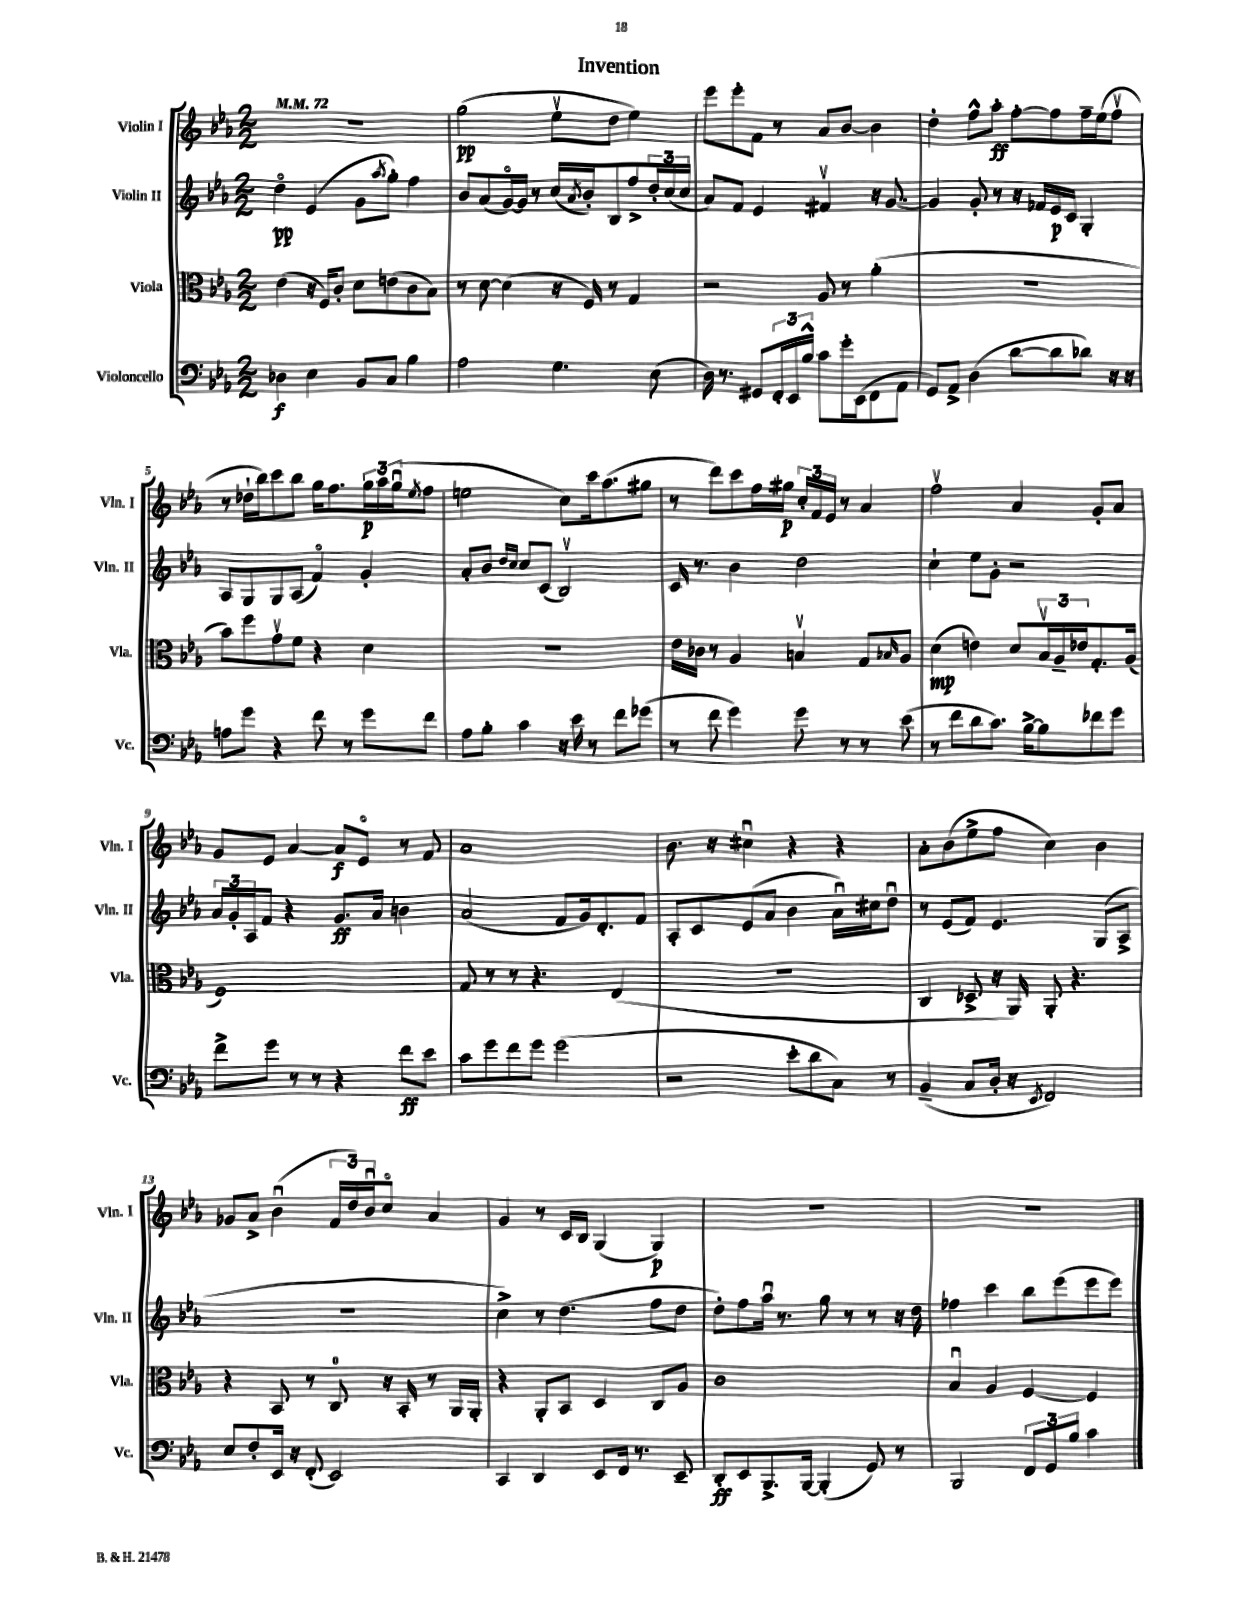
\header { title = "Invention" }
<<
\new StaffGroup <<
\new Staff = "s0" \with { instrumentName = "Violin I" shortInstrumentName = "Vln. I" } {
    \clef treble \key ees \major \numericTimeSignature \time 2/2 \tempo 4 = 72
    R1 |
    g''2\pp( ees''8\upbow d''8 ees''4) |
    ees'''8 ees'''8-. f'8 r8 aes'8 bes'8~ bes'4 |
    d''4-. f''8-^ aes''8-.\ff f''8~-. f''8 f''16-- ees''16( f''8\upbow |
    r8 des''16-! bes''16) c'''8 bes''8 g''16 f''8. \tuplet 3/2 { g''16\p aes''16 g''16\downbow( } \acciaccatura { ees''8 } f''8 |
    e''2 c''8) c'''16 aes''8.( gis''8 |
    r8 d'''8) c'''8 f''16 gis''16\p \tuplet 3/2 { c''16-. f'16 ees'16 } r8 aes'4 |
    f''2\upbow aes'4 g'8-. aes'8 |
    g'8 ees'8 aes'4~ aes'8\f ees'8\flageolet r8 f'8 |
    aes'1 |
    bes'8. r16 cis''4\downbow r4 r4 |
    aes'8-. bes'8( ees''8-> f''8 c''4) bes'4 |
    ges'8 aes'8-> bes'4\downbow( \tuplet 3/2 { f'16 d''16) bes'16\downbow } c''8\flageolet aes'4 |
    g'4 r8 c'16 bes16 g4( g4\p) |
    R1 |
    r1 \bar "|." |
}
\new Staff = "s1" \with { instrumentName = "Violin II" shortInstrumentName = "Vln. II" } {
    \clef treble \key ees \major \numericTimeSignature \time 2/2
    d''4\flageolet\pp ees'4( g'8 \acciaccatura { aes''8 } g''8-.) f''4 |
    bes'8 aes'8( g'16~\flageolet) g'16 r8 c''16( \acciaccatura { aes'8 } bes'16-.) bes8 f''8-> \tuplet 3/2 { d''16-. c''16( c''16 } |
    aes'8) f'8 ees'4 fis'4\upbow r16 g'8.~ |
    g'4 g'8-. r8 r16 fes'16 ees'16\p c'16 g4-. |
    aes8 g8 g8 aes8( f'4\flageolet) g'4-. |
    aes'8-. bes'8 \grace { d''16 c''16 } c''8 c'8( bes2\upbow) |
    c'16 r8. bes'4 d''2 |
    c''4-! ees''8 g'8-. r2 |
    \tuplet 3/2 { aes'16 g'16-. aes16 } f'8 r4 g'8.\ff aes'16 b'4 |
    aes'2( f'8 g'16) d'8.-. f'8 |
    aes8-. c'8 ees'8( aes'8 bes'4 aes'16\downbow) cis''16 d''8\downbow |
    r8 ees'8( f'8) ees'4. g8( aes8-> |
    r1 |
    c''4->) r8 d''4.( f''8 d''8 |
    d''8-.) f''8 aes''16\downbow r8. g''8 r8 r8 r16 d''16 |
    fes''4 c'''4 bes''8 ees'''8( ees'''8 ees'''8) \bar "|." |
}
\new Staff = "s2" \with { instrumentName = "Viola" shortInstrumentName = "Vla." } {
    \clef alto \key ees \major \numericTimeSignature \time 2/2
    ees'4( r16 f16) c'8-. d'8 e'8( c'8 bes8) |
    r8 d'8~ d'4( r16 f16) r8 g4 |
    r2 aes8 r8 aes'4-.( |
    R1 |
    bes'8) f''8 g'8\upbow f'8 r4 d'4 |
    R1 |
    ees'16 ces'16 r8 aes4 b4\upbow g8 \grace { bes16 } aes8 |
    d'4\mp( e'4) d'8 \tuplet 3/2 { bes16\upbow aes16-- ees'16 } g8.-. aes16( |
    f1) |
    g8 r8 r8 r4. ees4( |
    R1 |
    c4 des8-> r16 aes,16) aes,8-. r4. |
    r4 bes,8 r8 c8-0 r16 bes,16-. r8 aes,16 aes,16-. |
    r4 aes,8-. bes,8 d4 c8 aes8 |
    c'1 |
    bes4\downbow aes4 f4~ f4 \bar "|." |
}
\new Staff = "s3" \with { instrumentName = "Violoncello" shortInstrumentName = "Vc." } {
    \clef bass \key ees \major \numericTimeSignature \time 2/2
    des4\f ees4 bes,8 c8 bes4 |
    aes2 g4. ees8( |
    d16) r8. gis,8 \tuplet 3/2 { f,16-. ees,16 bes16-^ } c'8 g'16-. ees,16( f,8 aes,8 |
    g,8) aes,8-> d4( d'8~ d'8 des'8) r16 r16 |
    a8 g'8 r4 f'8 r8 g'8 f'8 |
    aes8 bes8-. c'4 r16 ees'16 r8 f'8 ges'8( |
    r8 f'8 g'4) g'8 r8 r8 ees'8( |
    r8 f'8 d'8 c'8.) bes16~-> bes8 fes'8 g'8 |
    f'8-> g'8 r8 r8 r4 f'8\ff ees'8 |
    c'8 g'8 f'8 g'8 g'2( |
    r2 ees'8-. d'8 c8) r8 |
    bes,4--( c8 d16-. r16 \acciaccatura { ees,8 } f,2) |
    ees8 f8-. ees,16 r16 f,8-.( ees,2) |
    c,4 d,4 ees,8 f,16 r8. ees,8-- |
    d,8-.\ff ees,8 bes,,8.-> bes,,16~ bes,,4-.( g,8) r8 |
    bes,,2 \tuplet 3/2 { f,8 g,8 bes8 } c'4 \bar "|." |
}
>>
>>
